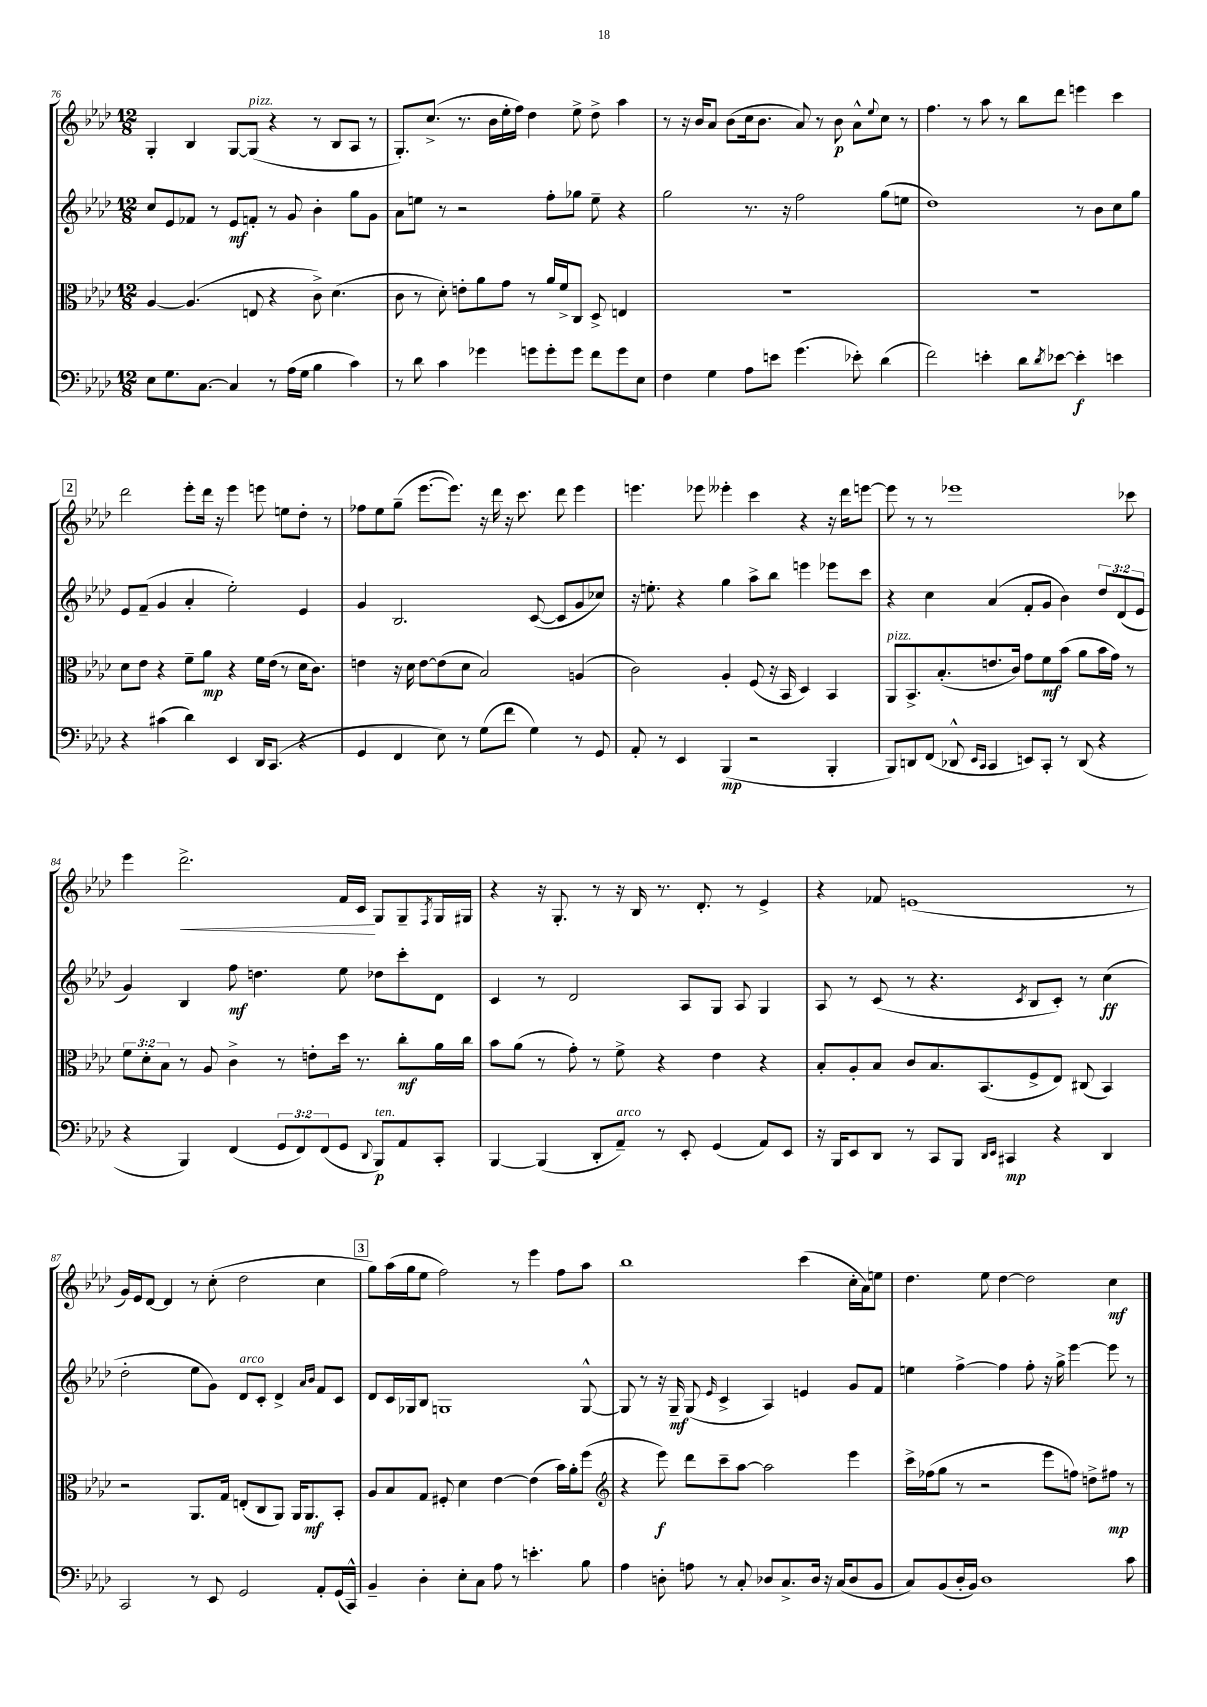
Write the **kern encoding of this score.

**kern	**kern	**kern	**kern
*staff4	*staff3	*staff2	*staff1
*clefF4	*clefC3	*clefG2	*clefG2
*k[b-e-a-d-]	*k[b-e-a-d-]	*k[b-e-a-d-]	*k[b-e-a-d-]
*M12/8	*M12/8	*M12/8	*M12/8
8E-\L	[4A-/	8cc/L	4G'/
8.G\	.	8e-/	.
.	(4.A-/]	8f-/J	4B-/
[8.C\J	.	.	.
.	.	8r	.
4C/]	.	8e-/L	[8G/L
.	8E/	8f'/J	(8G/]J
8r	4r	8r	4r
(16A-\LL	.	8g/	.
16G\JJ	.	.	.
4B-\	8c^\)	4b-'\	8r
.	(4.d-\	.	8B-/L
4c\)	.	8gg\L	8A-/J
.	.	8g\J	8r
=	=	=	=
8r	8c\	8a-\L	8.G'/L)
8d-\	8r	8ee\J	.
.	.	.	(8.cc^/J
4c\	8d-'\)	8r	.
.	8e'\L	2r	8.r
4g-\	8a-\	.	.
.	.	.	16b-\LL
.	8g\J	.	16ee-'\
.	.	.	16ff\JJ)
8g\L	8r	.	4dd-\
8g'\	16a-/LL	8ff'\L	.
.	16f^/J	.	.
8g\J	8C/J	8gg-\J	8ee-^\
8f\L	8D-^/	8ee~\	8dd-^\
8g\	4E/	4r	4aa-\
8E-\J	.	.	.
=	=	=	=
4F\	1.r	2gg\	8r
.	.	.	16r
.	.	.	16b-/LK
4G\	.	.	8a-/J
.	.	.	(8b-\L
8A-\L	.	8.r	16cc\k
.	.	.	8.b-\J
8e\J	.	.	.
.	.	16r	.
(4.g\	.	2ff\	8a-/)
.	.	.	8r
.	.	.	8b-\
8e-'\)	.	.	8a-^^\L
.	.	.	8qqee-/
(4d-\	.	(8gg\L	8cc\J
.	.	8ee\J	8r
=	=	=	=
2f\)	1.r	1dd-)	4.ff\
.	.	.	8r
4e'\	.	.	8aa-\
.	.	.	8r
8d-\L	.	.	8bb-\L
8qd-/	.	.	.
[8e-\J	.	.	8ddd-\J
4e-'\]	.	8r	4eee\
.	.	8b-\L	.
4e\	.	8cc\	4ccc\
.	.	8gg\J	.
=	=	=	=
4r	8d-\L	8e-/L	2ddd-\
.	8e-\J	(8f~/J	.
(4c#\	4r	4g/	.
4d-\)	8f~\L	4a-'/	8eee-'\L
.	8a-\J	.	16ddd-\Jk
.	.	.	16r
4EE-/	4r	2ee-'\)	4eee-\
16DD-/LK	16f\LL	.	8eee\
(8.CC/J	(16e-\JJ	.	.
.	8r	.	8ee\L
4r	16d-\LK	4e-/	8dd-'\J
.	8.c\J)	.	.
.	.	.	8r
=	=	=	=
4GG/	4e\	4g/	8ff-\L
.	.	.	8ee-\
4FF/	16r	2.B-/	(8gg~\J
.	16d-\	.	.
.	[8e\L	.	[8.eee-\L
8E-\)	(8e\]	.	.
.	.	.	8.eee-\]J)
8r	8d-\J	.	.
(8G\L	2B-/)	.	16r
.	.	.	16ddd-\
8f\J	.	.	16r
.	.	.	8.ccc\
4G\)	.	([8c/	.
.	.	8c/]L	8ddd-\
8r	(4A/	8g/	4eee-\
8GG/	.	8cc-/J)	.
=	=	=	=
8AA-'/	2c\)	16r	4.eee\
.	.	8.ee'\	.
8r	.	.	.
4EE-/	.	4r	.
.	.	.	8eee-\
(4BBB-/	4A-'/	4gg\	4eee--'\
2r	(8F/	8aa-^\L	4ccc\
.	16r	8bb-\J	.
.	16BB-/	.	.
.	4D-/)	4eee\	4r
4BBB-'/	4BB-/	8eee-\L	16r
.	.	.	16ddd-\LK
.	.	8ccc\J	[8eee\J
=	=	=	=
8BBB-/L)	8AA-/L	4r	8eee\]
8DD/	8.BB-^/	.	8r
(8FF/J	.	4cc\	8r
.	(8.B-'/	.	.
8DD-^^/	.	.	1eee-
16qqEE-/LL	.	.	.
16qqCC/JJ	.	.	.
4CC/	8.e/	(4a-/	.
.	16c/Jk)	.	.
8EE/L)	8g\L	8f'/L	.
8CC'/J	8f\	8g/J	.
8r	(8b-\J	4b-\)	.
(8DD-/	8a-\L	.	.
4r	16b-\L	12dd-/L	.
.	16g\JJ)	.	.
.	.	(12d-/	.
.	8r	.	8ccc-\
.	.	12e-/J	.
=	=	=	=
4r	12f\L	4g/)	4eee-\
.	12d-'\	.	.
.	12B-\J	.	.
4BBB-/)	8r	4B-/	2.ddd-^\
.	8A-/	.	.
(4FF/	4c^\	8ff\	.
.	.	4.dd\	.
12GG/L	8r	.	.
12FF/)	.	.	.
.	8e'\L	.	.
(12FF/	.	.	.
8GG/J	16dd-\Jk	8ee-\	16f/LL
.	8.r	.	16c/JJ
8qqDD-/	.	.	.
8BBB-/L)	.	8dd-\L	8G/L
8AA-/	8cc'\L	8ccc'\	8G~/
.	.	.	8qF/
8CC'/J	16a-\L	8d-\J	16G/L
.	16cc\JJ	.	16G#/JJ
=	=	=	=
[4BBB-/	8b-\L	4c/	4r
.	(8a-\J	.	.
(4BBB-/]	8r	8r	16r
.	.	.	8.G'/
.	8g'\)	2d-/	.
8DD-'/L	8r	.	8r
8AA-~/J)	8f^\	.	16r
.	.	.	16B-/
8r	4r	.	8.r
8EE-'/	.	8A-/L	.
.	.	.	8.d-'/
(4GG/	4e-\	8G/J	.
.	.	8A-/	8r
8AA-/L)	4r	4G/	4e-^/
8EE-/J	.	.	.
=	=	=	=
16r	8B-'/L	8A-/	4r
16BBB-/LK	.	.	.
8EE-/	8A-'/	8r	.
8DD-/J	8B-/J	(8c/	8f-/
8r	8c/L	8r	(1e
8CC/L	8.B-/	4.r	.
8BBB-/J	.	.	.
.	(8.BB-/	.	.
16qqDD-/LL	.	.	.
16qqEE-/JJ	.	.	.
4CC#/	.	.	.
.	.	8qc/	.
.	8F^/	8B-/L	.
4r	8E-/J)	8c'/J)	.
.	(8C#/	8r	.
4DD-/	4BB-/)	(4cc\	.
.	.	.	8r
=	=	=	=
2CC/	2r	2dd-'\	16g/LL)
.	.	.	16e-/J
.	.	.	[8d-/J
.	.	.	4d-/]
8r	8.AA-/L	8ee-\L	8r
8EE-/	.	8g\J)	(8cc'\
.	16G/Jk	.	.
2GG/	(8E'/L	8d-/L	2dd-\
.	8C/	8c'/J	.
.	8AA-/J)	4d-^/	.
.	16AA-/LK	.	.
.	8.AA-/	.	.
.	.	16qqa-/LL	.
.	.	16qqb-/JJ	.
8AA-'/L	.	8f/L	4cc\
(16GG/L	8BB-'/J	8c/J	.
16CC^^/JJ)	.	.	.
=	=	=	=
4BB-~/	8A-/L	8d-/L	8gg\L)
.	8B-/	16c/L	(16aa-\L
.	.	16G-/J	16gg\J
4D-'\	8G/J	8B-/J	8ee-\J
.	8F#'/	1G	2ff\)
8E-'\L	4d-\	.	.
8C\J	.	.	.
8A-\	[4e-\	.	.
8r	.	.	8r
4.e'\	(4e-\]	.	4eee-\
.	16b-\LL)	.	8ff\L
.	16a-'\J	.	.
8B-\	(8ff\J	[8G^^/	8aa-\J
=	=	=	=
*	*clefG2	*	*
4A-\	4r	8G/]	1bb-
.	.	8r	.
8D'\	8eee-\)	16r	.
.	.	16G~/	.
8A\	8ddd-\L	(8G/	.
.	.	16qqe-/	.
8r	8ccc~\	4c^/	.
8C'/	[8aa-\J	.	.
8D-/L	2aa-\]	4A-/)	.
8.C^/	.	.	.
.	.	4e/	(4ccc\
16D-/Jk	.	.	.
16r	.	.	.
(16C/LK	.	.	.
8D-/	4eee-\	8g/L	16cc'\LL
.	.	.	16a-\J)
8BB-/J	.	8f/J	8ee\J
=	=	=	=
8C/L)	16ccc^\LL	4ee\	4.dd-\
.	(16ff-\J	.	.
(8BB-/	8gg\J	.	.
16D-'/L	8r	[4ff^\	.
16BB-/JJ)	.	.	.
1D-	2r	.	8ee-\
.	.	4ff\]	[4dd-\
.	.	8ff'\	2dd-\]
.	8eee-\L	16r	.
.	.	16gg^\	.
.	8ff\J)	[4eee-\	.
.	8dd^\L	.	.
.	8ff#\J	8eee-\]	4cc\
8c\	8r	8r	.
==	==	==	==
*-	*-	*-	*-
